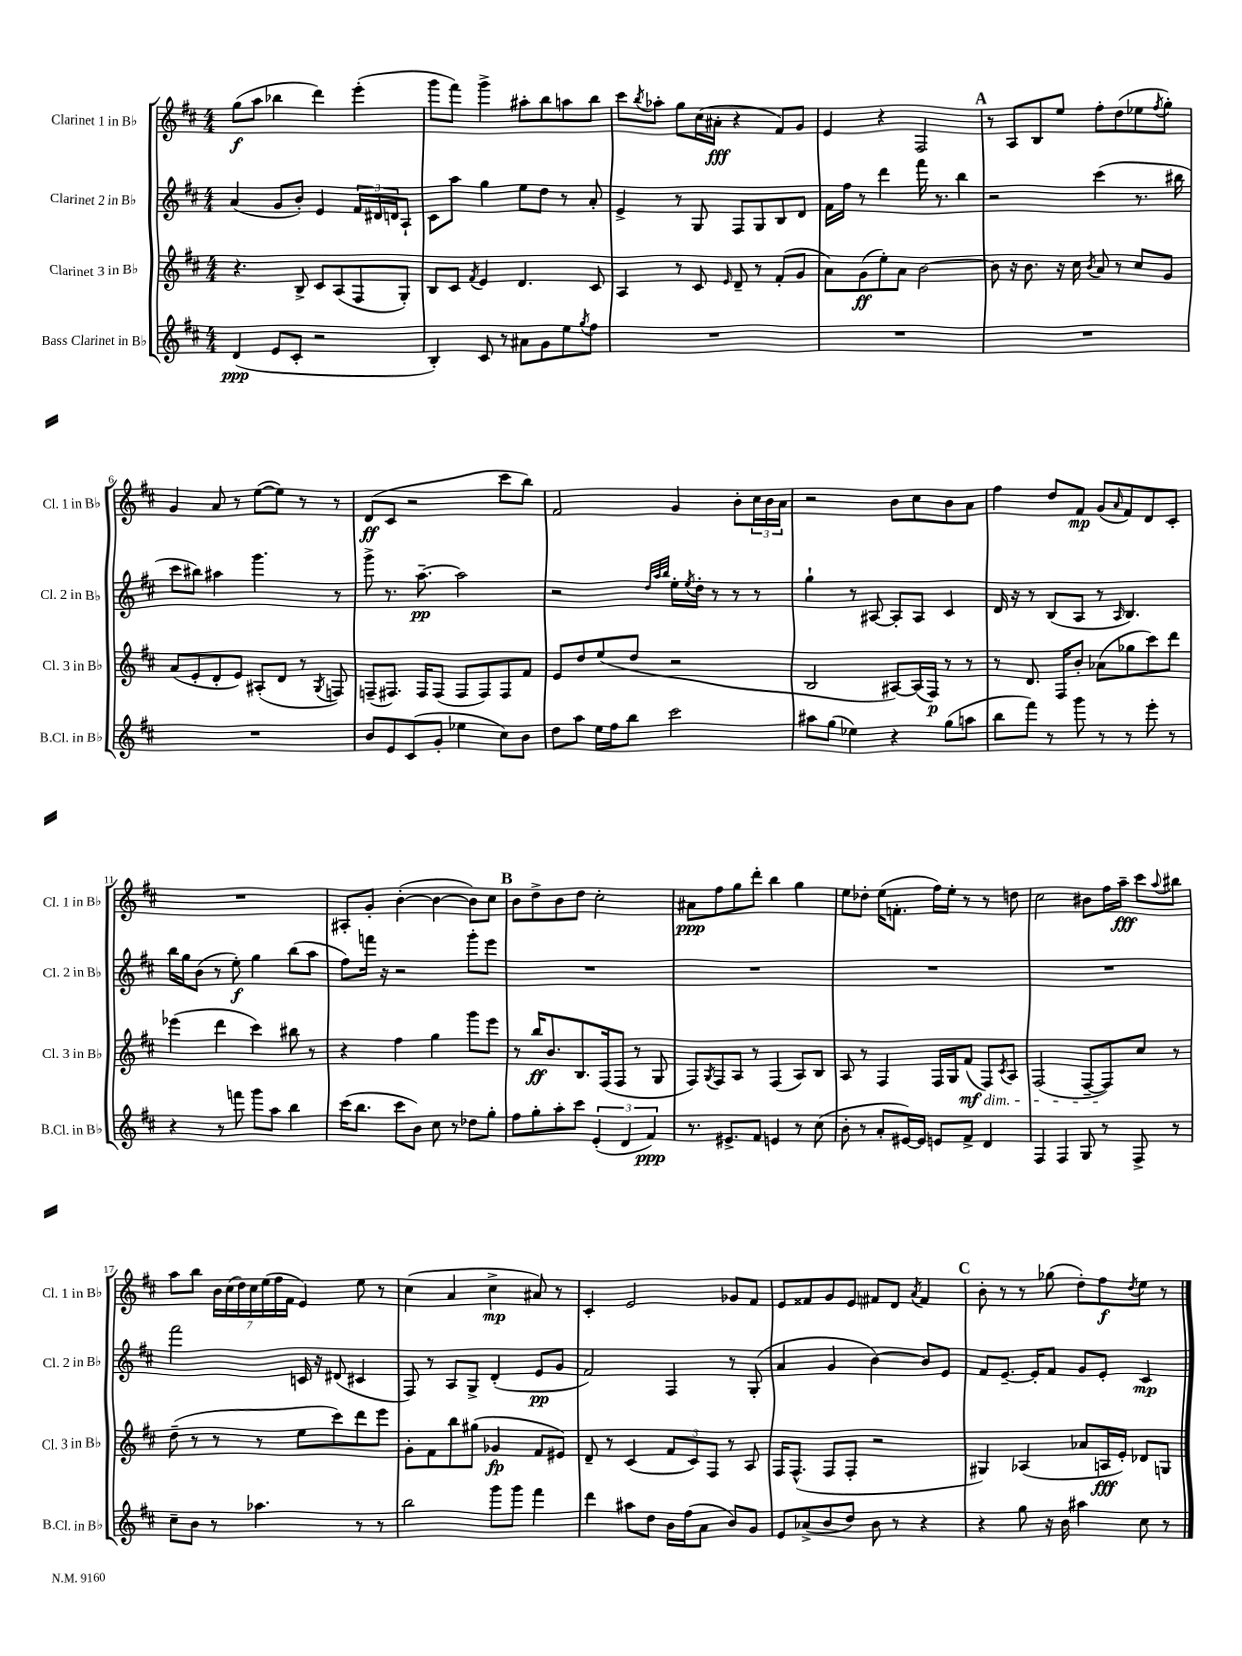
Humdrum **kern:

**kern	**kern	**kern	**kern
*staff4	*staff3	*staff2	*staff1
*clefG2	*clefG2	*clefG2	*clefG2
*k[f#c#]	*k[f#c#]	*k[f#c#]	*k[f#c#]
*M4/4	*M4/4	*M4/4	*M4/4
(4d	4.r	(4a	(8gg
.	.	.	8aa
8e	.	8g	4bb-
8c#'	8B^	8b')	.
2r	8c#	4e	4ddd)
.	(8A	.	.
.	8F#	24f#	(4eee'
.	.	24d#	.
.	.	24d	.
.	8G')	8A`	.
=	=	=	=
4B')	8B	8c#	8ggg
.	8c#	8aa	8fff#)
.	8qf#	.	.
8c#	4e	4gg	4ggg^
8r	.	.	.
8a#	4.d	8ee	8aa#'
8g	.	8dd	8bb
8ee	.	8r	8aa
8qgg	.	.	.
8ff#	8c#	8a'	8bb
=	=	=	=
1r	4A	4e^	8ccc#
.	.	.	8qbb
.	.	.	8aa-'
.	8r	8r	8gg
.	8c#	8G	(16cc#
.	.	.	16a#'
.	16qqe	.	.
.	8d~	8F#	4r
.	8r	8G	.
.	(8f#'	8B	8f#)
.	8g	8d	8g
=	=	=	=
1r	8a)	16f#	4e
.	.	16ff#	.
.	(8g	8r	.
.	8ee')	4ddd	4r
.	8a	.	.
.	[2b	16fff#	2F#
.	.	8.r	.
.	.	4bb	.
=	=	=	=
1r	8b]	2r	8r
.	16r	.	8A
.	8.b	.	.
.	.	.	8B
.	16r	.	8ee
.	16cc#	.	.
.	8qb	.	.
.	8a	(4ccc#	8ff#'
.	8r	.	(8dd
.	8cc#	8.r	8ee-
.	.	.	8qff#
.	8g	.	8gg')
.	.	16bb#	.
=	=	=	=
1r	(8a	8ccc#	4g
.	8e'	8bb#)	.
.	8d'	4aa#	8a
.	8e)	.	8r
.	(8A#'	4.ggg	([8ee
.	8d	.	8ee])
.	8r	.	8r
.	8qG	.	.
.	8F)	8r	8r
=	=	=	=
8b	(8F~	8ggg^	(8d
8e	8.F#)	8.r	8c#
(8c#	.	.	2r
.	16F#	[8.aa~	.
8g'	(8F#	.	.
4ee-	8F#	2aa]	.
.	8F#)	.	.
8cc#)	8F#	.	8ccc#
8b	8f#	.	8bb)
=	=	=	=
8dd	8e	2r	2f#
8aa	8dd	.	.
16ee	(8ee	.	.
16ff#	.	.	.
8bb	8dd	.	.
.	.	32qqdd	.
.	.	32qqaa	.
.	.	32qqbb	.
2ccc#	2r	16ee'	4g
.	.	8qee	.
.	.	16dd'	.
.	.	8r	.
.	.	8r	8b'
.	.	8r	24cc#
.	.	.	24b
.	.	.	24a
=	=	=	=
8aa#	2B	4gg`	2r
(8gg	.	.	.
4ee-)	.	8r	.
.	.	[8A#	.
4r	[8A#)	8A#']	8b
.	(16A#]	8A#	8cc#
.	16F#)	.	.
(8gg	8r	4c#	8b
8aa	8r	.	8a
=	=	=	=
8bb	8r	16d	4ff#
.	.	16r	.
8fff#)	8.d	8r	.
8r	.	(8B	8dd
.	16F#	.	.
8ggg	8b'	8A	8f#
8r	(8a-	8r	(8g
.	.	16qqA	16qqa
8r	8gg-	4.B)	8f#)
8eee'	8ccc#)	.	8d
8r	8ddd	.	8c#'
=	=	=	=
4r	(4eee-	16bb	1r
.	.	16gg	.
.	.	(8b	.
8r	4ddd	8r	.
8fff	.	8ee')	.
8ggg	4ccc#)	4gg	.
8aa	.	.	.
4bb	8bb#	(8bb	.
.	8r	8aa	.
=	=	=	=
(16ccc#	4r	8ff#)	8A#'
8.bb	.	.	.
.	.	16fff	8g'
.	.	16r	.
8ccc#	4ff#	2r	([4b'
8b)	.	.	.
8cc#	4gg	.	4b_
8r	.	.	.
8dd-	8ggg	8ggg'	8b])
8gg'	8eee	8eee	8cc#
=	=	=	=
8ff#	8r	1r	8b
8gg'	16bb	.	8dd^
.	8.b	.	.
8aa'	.	.	8b
8ccc#	8.B	.	8dd
(6e'	.	.	2cc#'
.	(16F#	.	.
.	8F#	.	.
6d	.	.	.
.	8r	.	.
6f#)	.	.	.
.	8G	.	.
=	=	=	=
8.r	8F#)	1r	8a#
.	8qG	.	.
.	8F#	.	8ff#
8.e#^	.	.	.
.	8A	.	8gg
8f#	8r	.	8ddd'
4e	(4F#	.	4bb
8r	8A)	.	4gg
(8cc#	8B	.	.
=	=	=	=
8b'	8A	1r	8ee
8r	8r	.	8dd-'
8a'	4F#	.	(16ee
.	.	.	8.f'
[16e#)	.	.	.
16e#]	.	.	.
8e	16F#	.	16ff#)
.	16G	.	16ee'
8f#^	(8f#	.	8r
4d	8F#)	.	8r
.	8qc#	.	.
.	8A	.	8dd
=	=	=	=
4F#	(2F#	1r	2cc#
4F#	.	.	.
8G	[8F#~	.	8b#
8r	8F#])	.	16ff#
.	.	.	16aa~
8F#^	8cc#	.	8ccc#
.	.	.	8qqaa
8r	8r	.	8bb#
=	=	=	=
8cc#~	(8dd~	2fff#	8aa
8b	8r	.	8bb
8r	8r	.	28b
.	.	.	(28cc#
.	.	.	28dd)
.	.	.	28cc#
4.aa-	8r	.	.
.	.	.	(28ee
.	.	.	28ff#
.	.	.	28f#
.	8ee	16c	4e)
.	.	16r	.
.	8ccc#)	(8d#	.
8r	8ddd	4c#	8ee
8r	8eee	.	8r
=	=	=	=
2bb	8g'	8F#)	(4cc#
.	8f#	8r	.
.	8bb	8A	4a
.	(8gg#	8G^	.
8ggg	4g-	(4d'	4cc#^
8ggg	.	.	.
4fff#	8f#	8e	8a#)
.	8e#)	8g	8r
=	=	=	=
4ddd	8d~	2f#)	4c#'
.	8r	.	.
8aa#	(4c#	.	2e
8dd	.	.	.
16b	12f#	4F#	.
(16ff#	.	.	.
.	12c#)	.	.
8a	.	.	.
.	12F#	.	.
8b)	8r	8r	8g-
8g	8A	(8G'	8f#
=	=	=	=
8e	16F#	4a	8e
.	(8.F#^^	.	.
(8a-^	.	.	8f##
8b	8F#	4g	8g
8dd)	8F#'	.	8e
8b	2r	[4b)	8f#
8r	.	.	8d
.	.	.	8qa
4r	.	8b]	4f#
.	.	8e	.
=	=	=	=
4r	4G#)	8f#	8b'
.	.	[8.e~	8r
8gg	(4A-	.	8r
.	.	16e']	.
16r	.	8f#	(8gg-
16b	.	.	.
4aa#	8a-	8g	8dd')
.	16A	8e'	8ff#
.	16e')	.	.
.	.	.	8qdd
8cc#	8d-	4c#	8ee
8r	8G	.	8r
==	==	==	==
*-	*-	*-	*-
